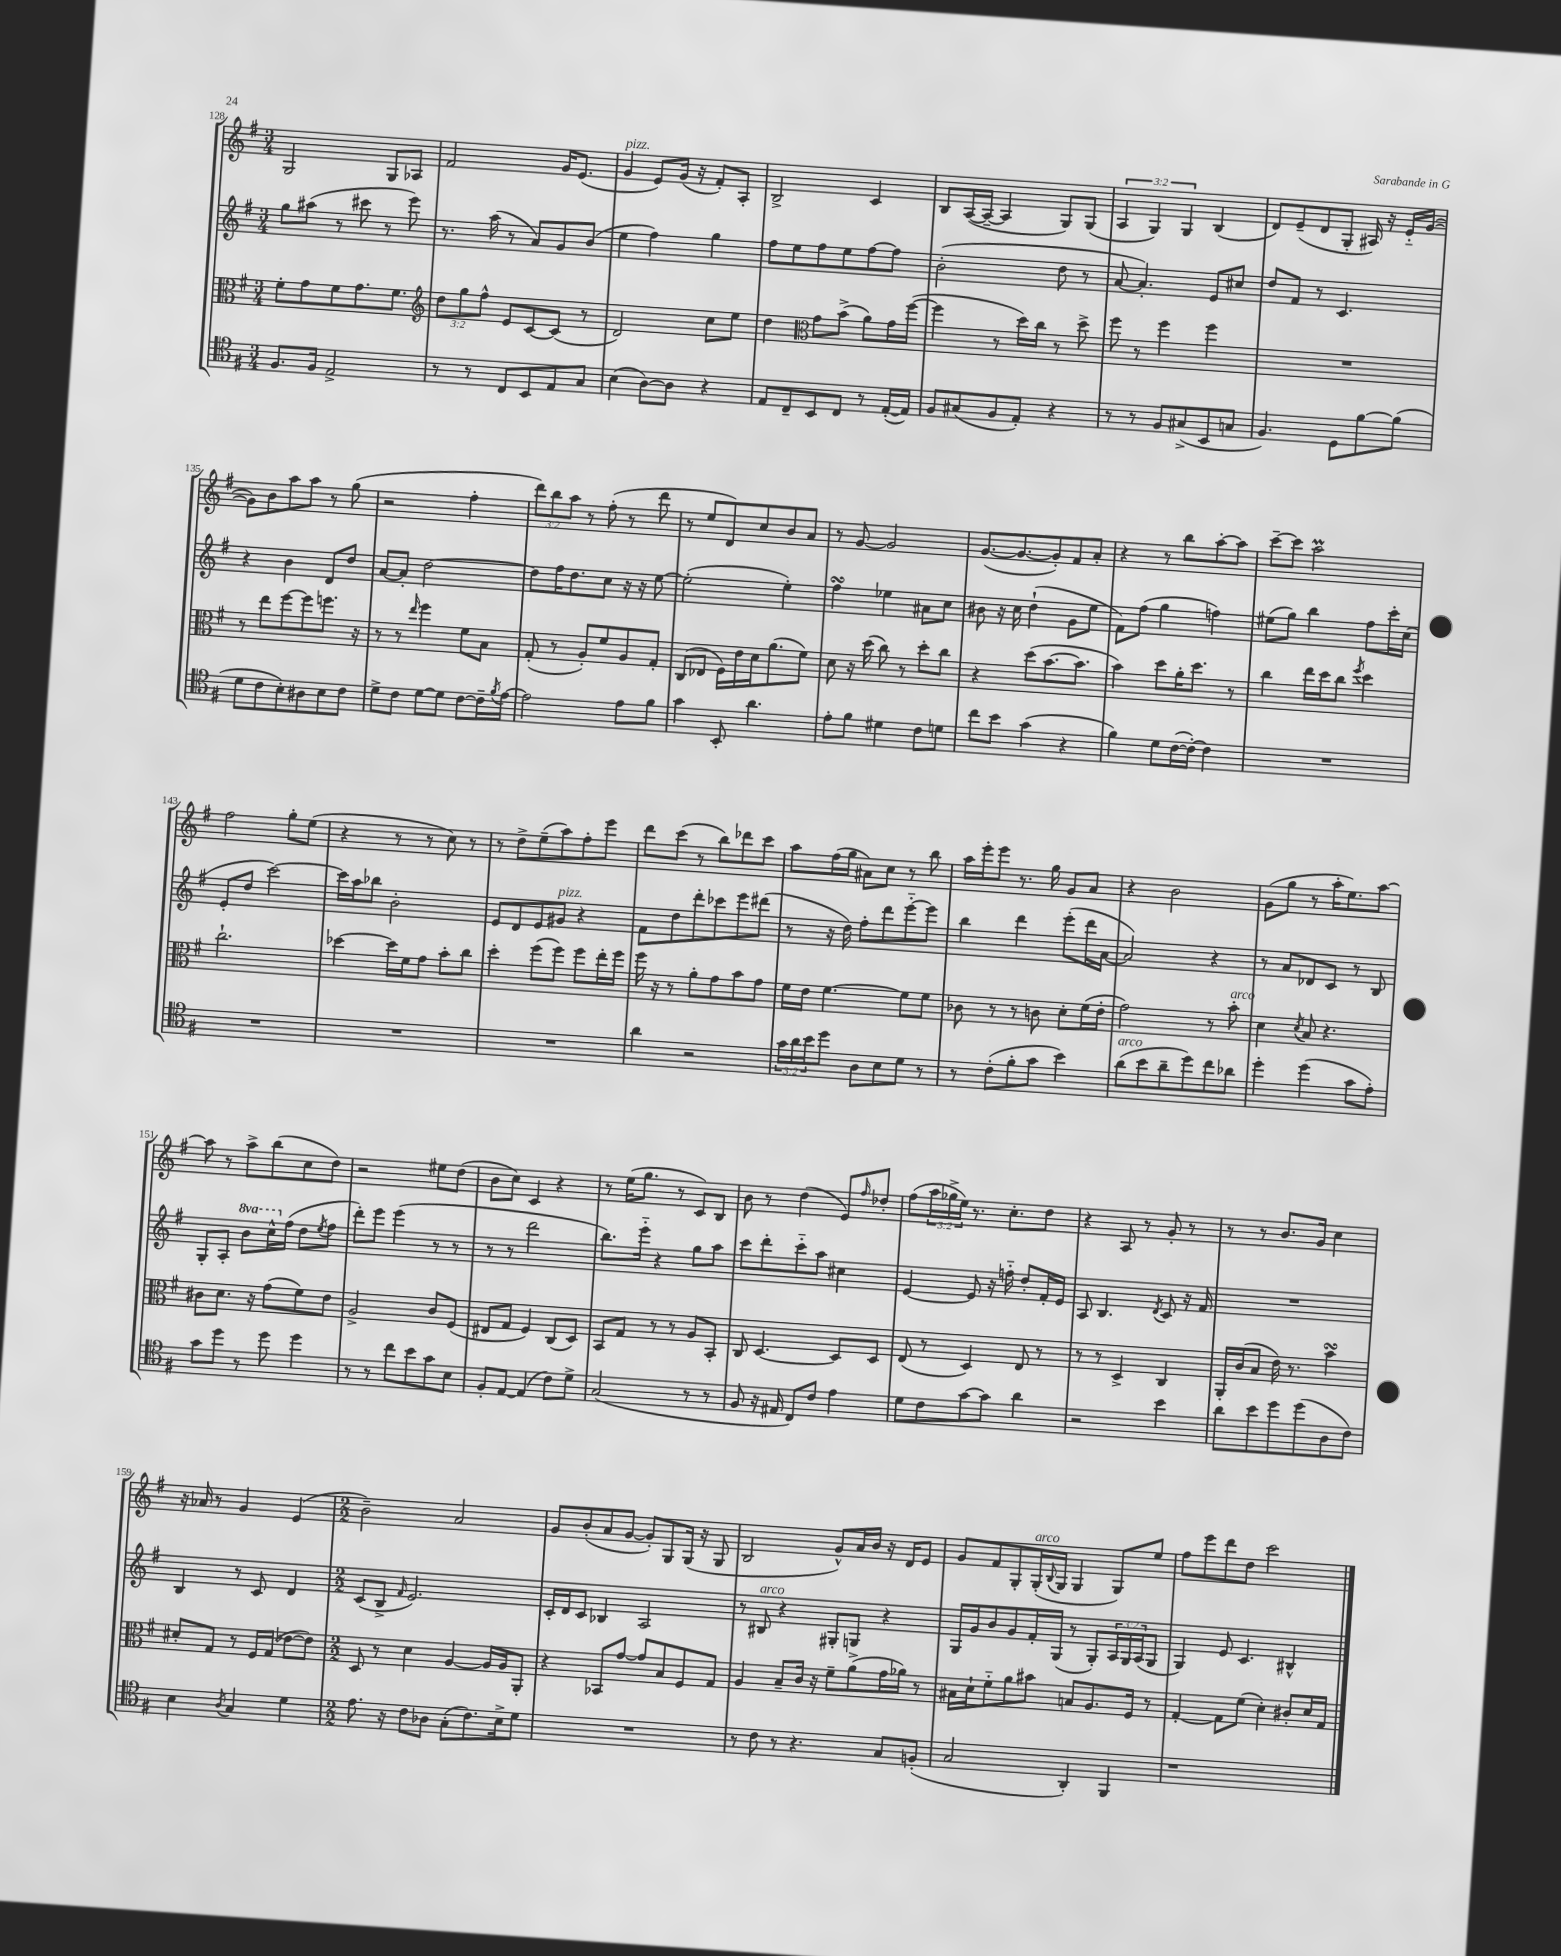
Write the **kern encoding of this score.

**kern	**kern	**kern	**kern
*staff4	*staff3	*staff2	*staff1
*clefC4	*clefC3	*clefG2	*clefG2
*k[f#]	*k[f#]	*k[f#]	*k[f#]
*M3/4	*M3/4	*M3/4	*M3/4
8.F#/L	8f#'\L	8gg\L	2G/
.	8g\	(8aa#\J	.
16F#/Jk	.	.	.
2E^/	8f#\	8r	.
.	8.g\	8ccc#\	.
.	.	8r	8G/L
.	8.f#\J	.	.
.	.	8eee\)	8A-/J
=	=	=	=
*	*clefG2	*	*
8r	12dd\L	8.r	2f#/
.	12gg\	.	.
8r	.	.	.
.	12ff#^^\J	.	.
.	.	(16aa\	.
8C/L	8e/L	8r	.
8BB/	[8c/	8a/L)	.
8E/	(8c/]J	8g/	16g/LK
.	.	.	(8.e/J
8G/J	8r	(8b/J	.
=	=	=	=
(4B\	2d/)	4ee\	4g/
[8A\L)	.	4ff#\)	8e/L)
8A\]J	.	.	(16g/Jk
.	.	.	16r
4r	8cc\L	4gg\	8f#'/L)
.	8ee\J	.	8A'/J
=	=	=	=
8E/L	4dd\	8ff#\L	2B^/
8C~/	.	8ee\	.
*	*clefC3	*	*
8BB/	8g\L	8ff#\	.
8C/J	(8b^\J	8ee\	.
8r	8a\L)	[8ff#\	4c/
([16E'/LL	16g\L	8ff#\]J	.
16E/]JJ)	([16ff#\JJ	.	.
=	=	=	=
8F#/L	4ff#\]	(2b'\	8B/L
(8G#/	.	.	([16A/L
.	.	.	16A~/_JJ
8F#/	8r	.	4A/]
8E'/J)	16dd\LL)	.	.
.	16cc\JJ	.	.
4r	8r	8dd\	8G/L)
.	8dd^\	8r	(8G/J
=	=	=	=
8r	8ff#\	[8a/	6A/
8r	8r	4.a'/])	.
.	.	.	6G/)
8F#/L	4ff#\	.	.
.	.	.	6G/
(8G#^/	.	.	.
8BB/	4ff#\	8e/L	(4B/
8G/J	.	8cc#/J	.
=	=	=	=
4.F#/)	2.r	8dd/L	8d/L)
.	.	8f#/J	(8e~/
.	.	8r	8d/
8D\L	.	4.c/	8G'/J
[8f#\	.	.	16A#/)
.	.	.	16r
(8f#\]J	.	.	16e'~/LL
.	.	.	([16g/JJ
=	=	=	=
8d\L	8r	4r	8g\]L)
8c\	8ee\L	.	8b\
8B'\)	[8ff#\	4b\	8aa\
8A#\	8ff#\]	.	8aa\J
8B\	8.ff\J	8d/L	8r
8c\J	.	8dd/J	(8gg\
.	16r	.	.
=	=	=	=
8d^\L	8r	[8a/L	2r
8c\J	8r	8a'/]J	.
.	16qqee/	.	.
[8d\L	4ff#\	[2dd\	.
8d\]J	.	.	.
[8c\L	8f#\L	.	4ff#'\
16c~\]L	8B\J	.	.
8qf#/	.	.	.
[16e\JJ	.	.	.
=	=	=	=
2e\]	(8G'/	8dd\]L	12ddd\L)
.	.	.	12bb\
.	8r	16ff#\K	.
.	.	.	12aa\J
.	.	8.dd\	.
.	8A'/L)	.	8r
.	8f#/	8cc\J	(8ff#'\
8e\L	8A/	16r	8r
.	.	16r	.
8f#\J	8G'/J	[8ee\	8ddd\
=	=	=	=
4g\	(8C/L	(2ee'\]	8r
.	8E-/J	.	8ee/L
8BB'/	16F#\LL)	.	8d/)
.	16e\	.	.
4.a\	16d\J	.	8cc/
.	(8.a\	.	.
.	.	4ee'\)	8b/
.	8f#\J)	.	8a/J
=	=	=	=
8e'\L	8d\	4ff#\	8r
8f#\J	16r	.	[8g/
.	(16dd\	.	.
4d#\	8cc\)	4ee-\	2g/]
.	8r	.	.
8c\L	8dd'\L	8a#\L	.
8d\J	8cc\J	8cc\J	.
=	=	=	=
8cc\L	4r	8b#\	([8.g/L
8b\J	.	16r	.
.	.	16cc\	8.g/_
(4g\	(8dd\L	(4dd`\	.
.	[8.b\	.	8g'/])
4r	.	8g\L	8f#/
.	8.b\]J	.	.
.	.	8ee\J	8a'/J
=	=	=	=
4f#\)	4b\)	8f#\L)	4r
.	.	(8ff#\J	.
8d\L	8dd\L	4gg\	8r
([16c\L	16a'\K	.	8bb\L
16c'\_JJ)	8.dd\J	.	.
4c\]	.	4ff\)	[8aa'\
.	8r	.	8aa\]J
=	=	=	=
2.r	4cc\	(8ee#\L	[8ccc~\L
.	.	8gg\J)	8ccc\]J
.	16ee\LL	4bb\	2aa\
.	16dd\J	.	.
.	8cc\J	.	.
.	8qff#/	.	.
.	4dd\	8ff#\L	.
.	.	16ccc'\L	.
.	.	(16cc\JJ	.
=	=	=	=
2.r	2.cc`\	8e'/L	2ff#\
.	.	8dd/J	.
.	.	[2ccc\)	.
.	.	.	8gg'\L
.	.	.	(8ee\J
=	=	=	=
2.r	[4dd-\	16ccc\]LL	4r
.	.	16aa\J	.
.	.	8bb-\J	.
.	16dd-\]LL	2b'\	8r
.	16f#\J	.	.
.	8g\J	.	8r
.	8b'\L	.	8cc\)
.	8cc\J	.	8r
=	=	=	=
2.r	4dd'\	8e/L	8r
.	.	8d/	8dd^\L
.	(8ff#\L	8e/	(8ee~\
.	8ff#\J)	8g#/J	8aa\)
.	8ff#\L	4r	8ff#'\
.	16ee'\L	.	8eee\J
.	16ff#\JJ	.	.
=	=	=	=
4a\	16ff#\	8f#\L	8ddd\L
.	16r	.	.
.	8r	8dd\	(8ccc\J
2r	8a'\L	8ddd'\	8r
.	8g\	8ccc-\	8bb\L)
.	8b\	8eee\	8ddd-\
.	8g\J	(8ddd#\J	8ccc\J
=	=	=	=
24g\LL	16f#\LL	8r	8aa\L
24a\	.	.	.
.	16e\JJ	.	.
24b\J	.	.	.
8dd\J	[4.f#\	16r	(16ff#\L
.	.	16dd\)	16gg\JJ
8A\L	.	8ff#'\L	8a#\L)
8B\	.	8ddd\	8cc\J
8d\J	8f#\]L	[8eee'~\	8r
8r	8f#\J	8eee\]J	8bb\
=	=	=	=
8r	8c-\	4bb\	16aa\LL
.	.	.	16eee'\J
(8c'\L	8r	.	8eee\J
8f#'\	8r	4ddd\	8.r
8g\J	8c\	.	.
.	.	.	16gg\
4b\)	8d'\L	(8eee'\L	8g/L
.	(16f#\L	16ddd\L	8a/J
.	16e'\JJ	[16a\JJ	.
=	=	=	=
(8a\L	2g\)	2a/])	4r
8b\	.	.	.
8a~\	.	.	2b\
8dd\)	.	.	.
8cc\	8r	4r	.
8a-\J	8b'\	.	.
=	=	=	=
4dd'\	4d\	8r	(8g\L
.	.	8a/L	8gg\J
.	8qd/	.	.
(4dd\	8B/	8d-/	8r
.	4.r	8c/J	16aa'\LK
.	.	.	8.ee\)
8g\L	.	8r	.
8e'\J)	.	8B/	[8aa\J
=	=	=	=
8g\L	8c#\L	8G'/L	8aa\]
8dd\J	8.d\J	8A'/J	8r
8r	.	8bb\L	8aa^\L
.	16r	.	.
8dd\	(8g\L	16ccc^^\L	(8bb\
.	.	(16ff#\JJ	.
4dd\	8f#\)	8dd\L	8cc\
.	.	8qee/	.
.	8e\J	8ff#\J	8dd\J)
=	=	=	=
8r	2A^/	8ddd'\L)	2r
8r	.	8eee\J	.
8cc\L	.	(4eee\	.
8b\	.	.	.
8g\	8c/L	8r	8ee#\L
8B\J	(8F#/J	8r	(8dd\J
=	=	=	=
8F#'/L	8E#/L	8r	8b\L
[8E/J	8G/J	8r	8cc\J)
(4E/]	4F#/)	2ddd\	4c/
8c\L)	(8C/L	.	4r
8d^\J	8D/J)	.	.
=	=	=	=
(2G/	8BB/L	8.bb\L)	8r
.	8G/J	.	(16ee\LK
.	.	16eee'~\Jk	8.gg\J
.	8r	4r	.
.	8r	.	8r
8r	8A/L	8gg\L	8c/L)
8r	8BB'/J	8aa\J	8B/J
=	=	=	=
8F#/	8C/	8ccc\L	8b\
16r	[4.D/	8ddd'\	8r
16E#/	.	.	.
8C/L)	.	8ccc'~\	(4dd\
8c/J	.	8aa\J	.
4e\	8D/]L	4cc#\	8e/L)
.	.	.	16qqff#/
.	8D/J	.	8dd-'/J
=	=	=	=
8d\L	(8E/	[4e/	(8ff#\L
8c\	8r	.	24aa\L
.	.	.	24gg-^\
.	.	.	24ee\JJ)
[8g\	4D/)	8e/]	8.r
8g\]J	.	16r	.
.	.	16ff'~\	8.cc'\L
4a\	8E/	8dd'/L	.
.	8r	16f#'/L	8dd\J
.	.	16e/JJ	.
=	=	=	=
2r	8r	8A/	4r
.	8r	4.B/	.
.	4D^/	.	8A/
.	.	.	8r
.	.	8qd/	.
4b\	4C/	8c/	8g'/
.	.	16r	8r
.	.	16f#/	.
=	=	=	=
8a\L	16AA'/LL	2.r	8r
.	(16c/J	.	.
8b\	8B/J	.	8r
8dd\	16e\)	.	8.b/L
.	8.r	.	.
(8dd\	.	.	.
.	.	.	16g/Jk
8A\	4b\	.	4cc\
8c\J)	.	.	.
=	=	=	=
4B\	8d#'/L	4B/	16r
.	.	.	16a-/
.	8G/J	.	8r
8qA/	.	.	.
4G/	8r	8r	4g/
.	16F#/LL	8c/	.
.	(16G/JJ	.	.
4d\	[8e-\L	4d/	(4e/
.	8e-\]J)	.	.
=	=	=	=
*M2/2	*M2/2	*M2/2	*M2/2
8.e\	8D/	(8c/L	2b~\)
.	8r	8B^/J	.
16r	.	.	.
.	.	16qqf#/	.
8c\L	4d\	2.e/)	.
8A-\J	.	.	.
(8G'\L	[4A/	.	2a/
8.c\)	.	.	.
.	16A/]LL	.	.
16B^\k	16A/J	.	.
8d\J	8AA'/J	.	.
=	=	=	=
1r	4r	16c'/LL	8g/L
.	.	16d/J	.
.	.	8c/J	(8b'/
.	8BB-/L	4B-/	8a/
.	[8g/J	.	[8g/J
.	8g/]L	2A/	8g'/]L)
.	8B/	.	8G/
.	8F#/	.	(16G/Jk
.	.	.	16r
.	8G/J	.	8G/
=	=	=	=
8r	4A/	8r	2B/
8c\	.	8B#/	.
8r	8B~/L	4r	.
4.r	16c/Jk	.	.
.	16r	.	.
.	8f#~\L	8G#'/L	8g^^/L)
.	(8a^\	8G/J	16a/L
.	.	.	16b/JJ
8G/L	16g\L	4r	16r
.	16a-\JJ)	.	16d/LK
(8F'/J	8r	.	8e/J
=	=	=	=
2G/	16B#\LL	16G/LL	8g/L
.	16d`\J	16g/J	.
.	8f#'~\	8b/	8f#/
.	8a\	8g/	8G'/
.	8b#\J	16f#'/L	(16G'/L
.	.	.	8qqB/
.	.	(16G/JJ	16G/JJ
4AA'/)	8B/L	8r	4G/
.	8.A/	8G'/L)	.
4FF#/	.	24A/L	8G/L)
.	.	24G/	.
.	16F#/Jk	.	.
.	.	(24A/J	.
.	8r	8G/J	8ee/J
=	=	=	=
1r	[4G'/	4G/)	8ff#\L
.	.	.	8eee\
.	8G\]L	8e/	8ddd\
.	(8f#\J	4.c/	8dd\J
.	4d'\)	.	2ccc\
.	8c#'/L	4B#^^/	.
.	16d/L	.	.
.	16G/JJ	.	.
==	==	==	==
*-	*-	*-	*-
